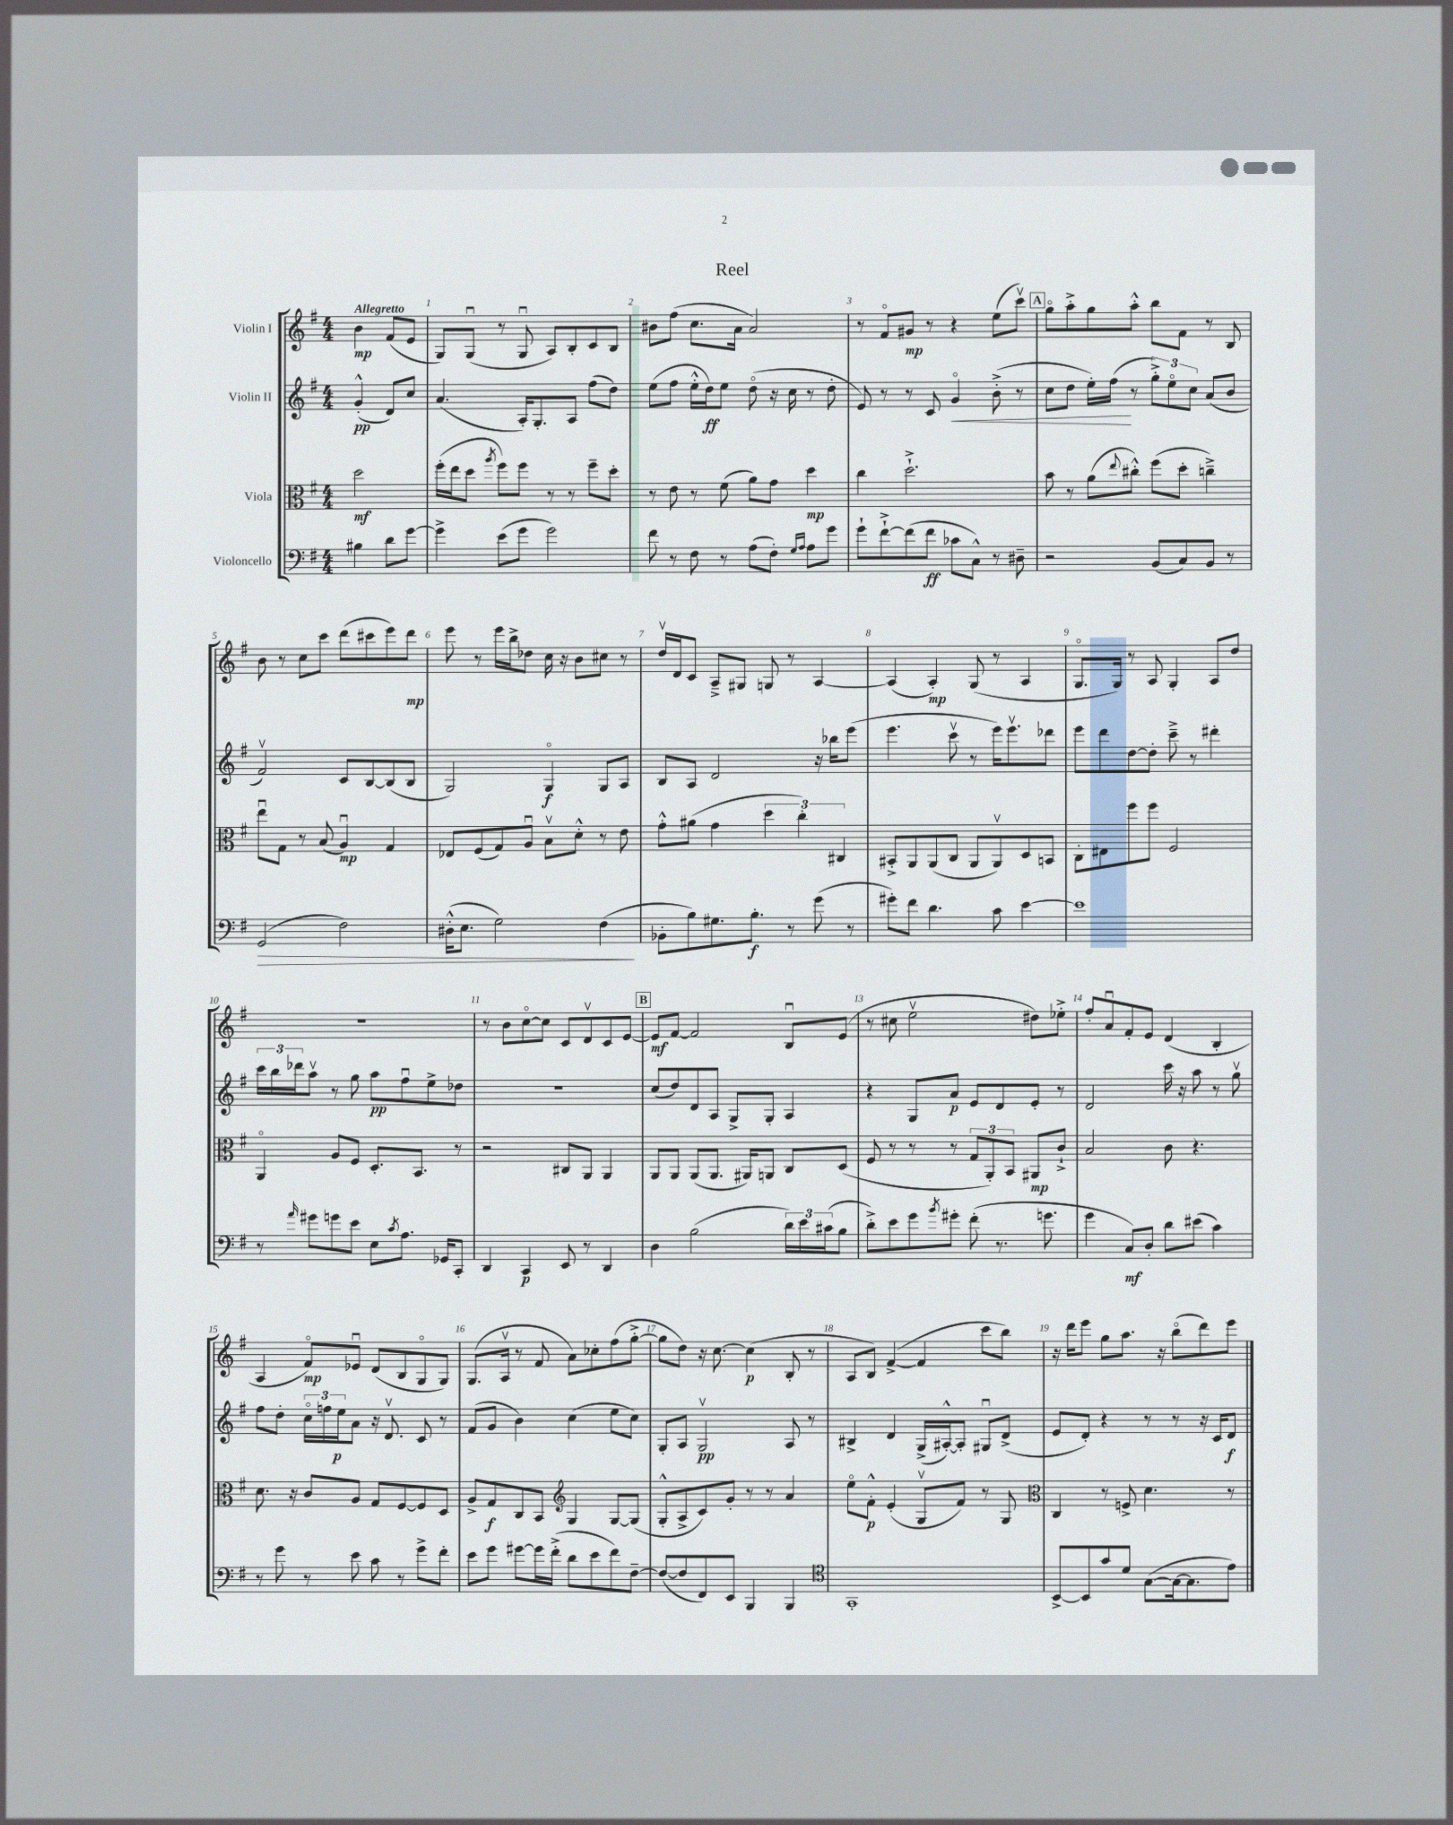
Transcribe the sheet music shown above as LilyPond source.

\header { title = "Reel" }
<<
\new StaffGroup <<
\new Staff = "s0" \with { instrumentName = "Violin I" } {
    \clef treble \key g \major \numericTimeSignature \time 4/4 \partial 2 \tempo "Allegretto"
    b'4\mp fis'8( e'8 |
    g8) g8\downbow( r8 g8\downbow a8) b8-. c'8 b8 |
    bis'8 fis''8( c''8. a'16 a'2) |
    r8 fis'8\flageolet gis'8\mp r8 r4 e''8( c'''8\upbow) |
    \mark \markup { \box "A" } g''8\flageolet a''8-.-> g''8 a''8-.-^ b''8 fis'8 r8 b8 |
    b'8 r8 c''8 c'''8 d'''8( cis'''8 e'''8) d'''8\mp |
    e'''8 r8 e'''16 b''16-> des''8 c''16 r16 b'8 cis''8 r8 |
    d''16\upbow d'16 c'8 a8---> gis8 g8 r8 a4~ |
    a4( a4-.\mp) g8( r8 a4 |
    g8.\flageolet g16) r8 a8 g4-. a8 d''8 |
    R1 |
    r8 b'8 c''8~\flageolet c''8 c'8 d'8\upbow c'8 e'8~ |
    \mark \markup { \box "B" } e'8\mf fis'8~ fis'2 b8\downbow e'8( |
    r8 cis''8 e''2\upbow dis''8) ees''8-.-> |
    fis''8-. a'8\downbow fis'8-. e'8 d'4( b4-. |
    a4 fis'8\flageolet\mp) ees'8\downbow d'8( b8 g8\flageolet g8) |
    g8.( a16\upbow r8 fis'8 a'8) ces''8-. fis''8( g''8~-.-> |
    g''8 d''8) r16 c''8.~ c''4\p( b8-. r8 |
    a8 b8) fis'4~->( fis'4 c'''8 b''8) |
    r16 d'''16 e'''8 g''8 a''8. r16 b''8\flageolet( d'''8) e'''8 \bar "|." |
}
\new Staff = "s1" \with { instrumentName = "Violin II" } {
    \clef treble \key g \major \numericTimeSignature \time 4/4 \partial 2
    g'4-.-^\pp( d'8) c''8 |
    a'4.( a16-.) g8.-. a8 fis''8( d''8) |
    e''8( fis''8 e''16-.-^ d''16\ff) e''8 d''8\flageolet( r16 c''16 r8 d''8-. |
    e'8) r8 r8 c'8 g'4\flageolet\< b'8-.->( r8 |
    \mark \markup { \box "A" } c''8 d''8 e''16-.) fis''16\!( r8 \tuplet 3/2 { g''8-.->) e''8\flageolet c''8 } a'8( b'8 |
    fis'2\upbow) c'8 b8~ b8( b8 |
    g2) g4\flageolet\f g8 a8 |
    b8 a8 d'2 r16 bes''16 e'''8( |
    e'''4. c'''8\upbow r8 e'''16) e'''8.\upbow des'''8 |
    e'''8 d'''8 d''8~ d''8-. c'''8---> r8 dis'''4-. |
    \tuplet 3/2 { c'''16 b''16 des'''16 } a''8\upbow r8 g''8 a''8\pp fis''8\downbow e''8-> des''8 |
    r1 |
    \mark \markup { \box "B" } c''8( d''8) d'8 a8 g8-> g8-. a4 |
    r4 g8 a'8\p e'8 d'8 e'8-. r8 |
    d'2 c'''16 r16 a''8 r8 g''8\upbow |
    fis''8 d''8-. \tuplet 3/2 { c''16\flageolet f''16 e''16\p } a'8 r16 d'8.\upbow c'8 r8 |
    fis'8( g'8 b'4) c''4( e''8 c''8) |
    g8-. a8 g2\upbow\pp a8 r8 |
    bis4-> d'4 g16->( ais16~-.-^) ais8-. gis8\downbow d'8->( |
    e'8 d'8-.) r4 r8 r8 r16 c'16 d'8\f \bar "|." |
}
\new Staff = "s2" \with { instrumentName = "Viola" } {
    \clef alto \key g \major \numericTimeSignature \time 4/4 \partial 2
    d''2\mf |
    fis''16-.( e''16 d''8 \acciaccatura { a''8 } fis''8) fis''8 r8 r8 fis''8-- d''8-. |
    r8 e'8 r8 fis'8( a'8) g'8 d''4\mp |
    c''4 d''2.-!-> |
    \mark \markup { \box "A" } b'8 r8 a'8( \appoggiatura { e''8 } cis''8-.-^) fis''8( d''8-. c''4--->) |
    e''8\downbow g8 r8 b8( a4\downbow\mp) g4 |
    ees8 fis8( g8) a8\downbow b8\upbow d'8-.-^ r8 e'8 |
    g'8-.-^ ais'8( g'4 \tuplet 3/2 { d''4 c''4-.) cis4 } |
    bis,8-.-> a,8 a,8( c8 a,8 a,8\upbow) d8 b,8 |
    c8-. eis8 fis''8 fis''8 fis2 |
    a,4\flageolet a8 fis8 d8.-. b,8. r8 |
    r2 cis8 a,8 a,4 |
    \mark \markup { \box "B" } a,8 a,8 a,8( a,8. ais,16) a,8 c8 d8( |
    fis8 r8 r8 r8 \tuplet 3/2 { g8 a,8-.) b,8 } ais,8\mp c'8-!-> |
    b2 c'8 r4. |
    d'8. r16 c'8 a8 g8 fis8~ fis8 d8 |
    a8-> g8\f c8 b,8 \clef treble g4 g8~ g8( |
    g8-.-^ a8-> c'8) g'8-. r8 r8 a'4 |
    e''8\flageolet fis'8-.-^\p e'4-.( g8\upbow fis'8) r8 g8 |
    \clef alto c4 r8 f8-> d'4. r8 \bar "|." |
}
\new Staff = "s3" \with { instrumentName = "Violoncello" } {
    \clef bass \key g \major \numericTimeSignature \time 4/4 \partial 2
    bis4 d'8 g'8~ |
    g'4-> e'8( g'8 g'2) |
    fis'8 r8 fis8 r8 a8( fis8-.) \grace { g16 a16 } a8 g'8 |
    g'8-! fis'8~-!-> fis'8( fis'8\ff ces'8 c8-^) r8 dis8-- |
    \mark \markup { \box "A" } r2 b,8( c8) b,8 r8 |
    g,2\>( fis2) |
    dis16-.-^( e8. g2) fis4\!( |
    bes,8-. b8) gis8. b8.-.\f r8 g'8( r8 |
    gis'8-.) fis'8 d'4. c'8 e'4~ |
    e'1 |
    r8 \grace { a'16 } gis'8 g'8 e'8 e8 \acciaccatura { c'8 } a8. ges,16 c,8-. |
    d,4 c,4\p e,8 r8 d,4 |
    \mark \markup { \box "B" } d4 b2( \tuplet 3/2 { d'16) e'16 cis'16( } b8 |
    d'8-.->) e'8 g'8 \acciaccatura { b'8 } gis'8-. fis'8-.( r8. g'8. |
    g'4 c8\mf) d8-. d'8 eis'8( c'4) |
    r8 g'8 r8 e'8 c'8 r8 g'8-> fis'8-. |
    e'8 g'8 gis'8~ gis'16 fis'16-.->( d'8 e'8 fis'8) fis8~-- |
    fis8~( fis8 fis,8) e,8 b,,4 b,,4 |
    \clef tenor g,1-. |
    b,8~-> b,8 g'8 d'8 g8~( g16~ g8. e'8) \bar "|." |
}
>>
>>
\layout { \context { \Score \override BarNumber.break-visibility = ##(#f #t #t) barNumberVisibility = #all-bar-numbers-visible } }
